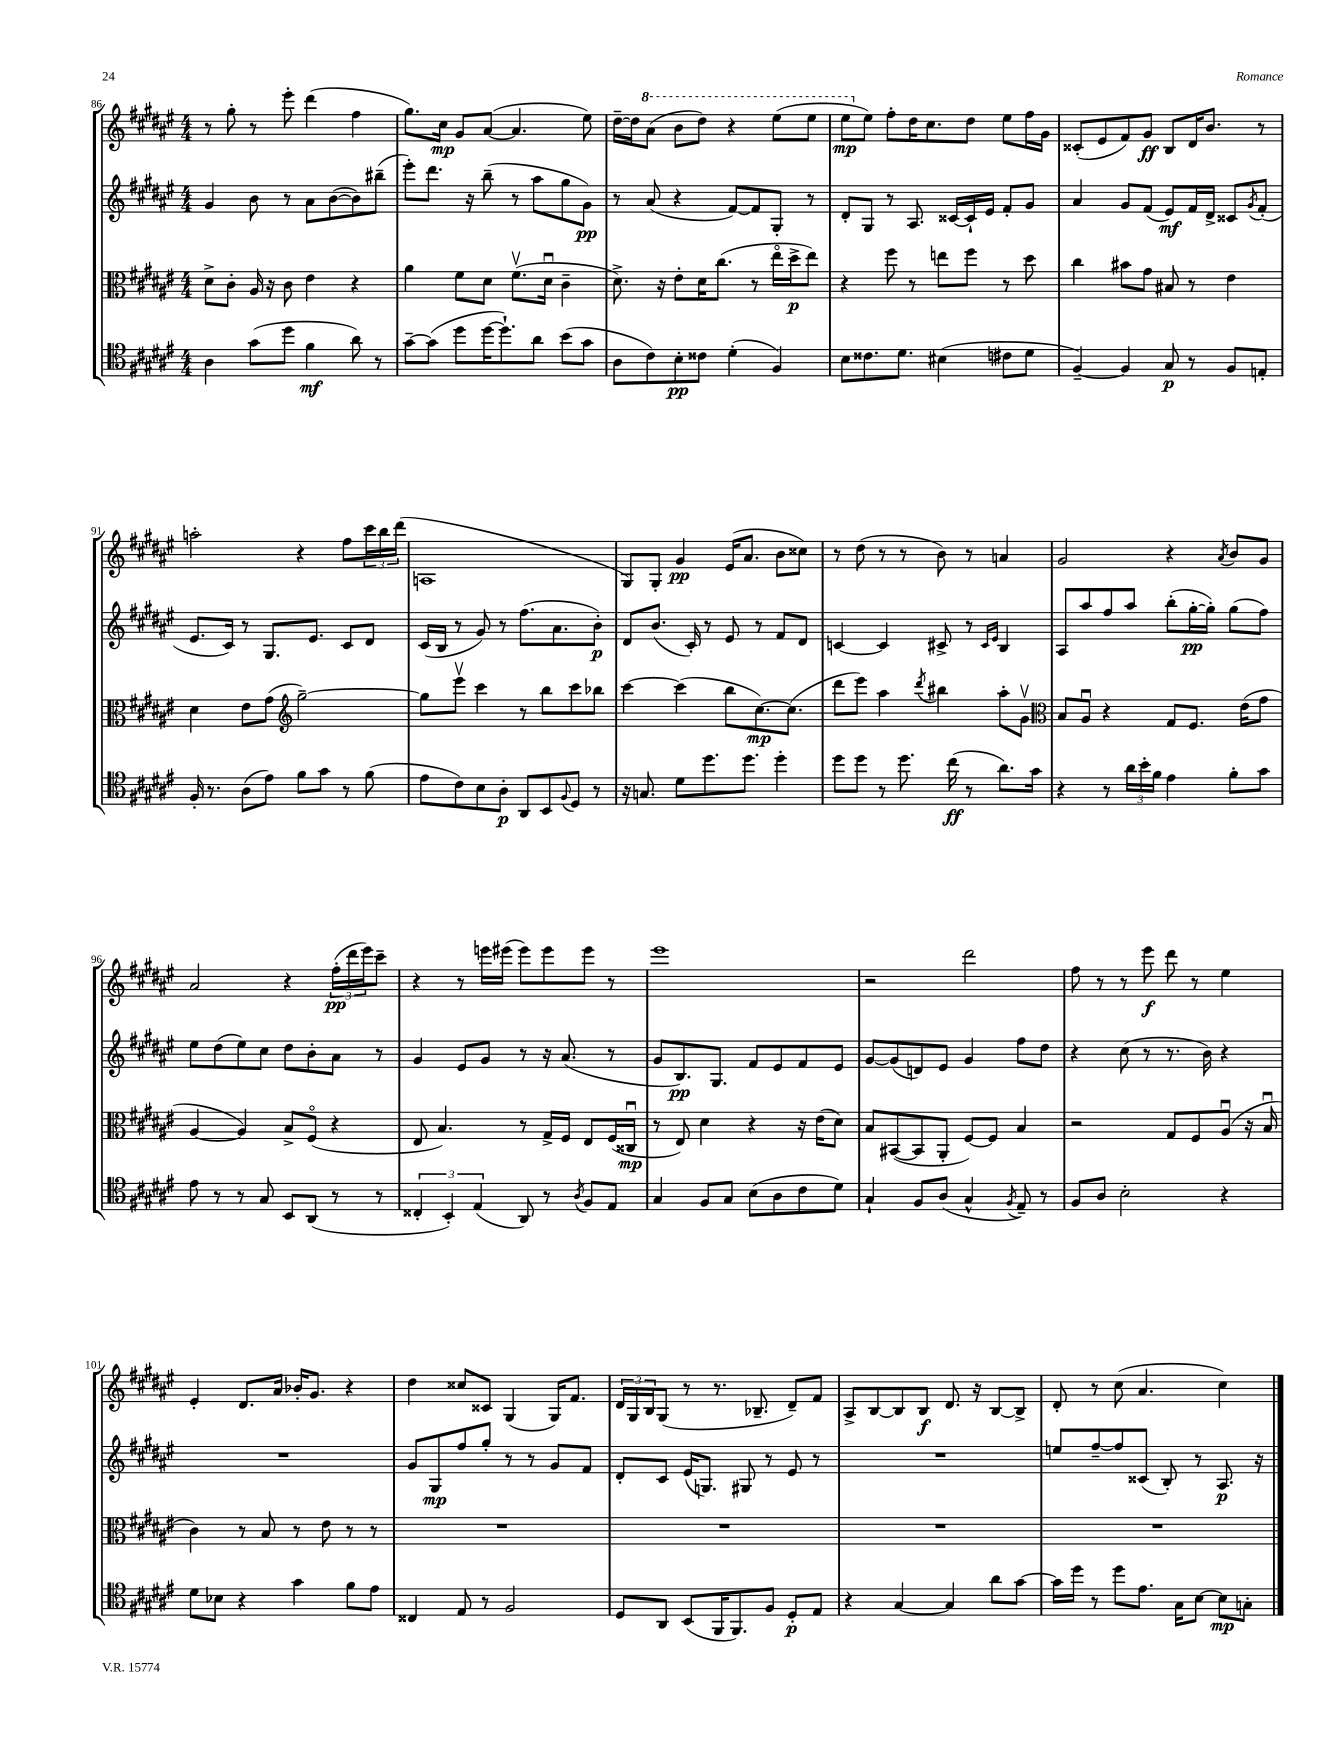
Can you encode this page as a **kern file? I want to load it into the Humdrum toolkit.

**kern	**dynam	**kern	**dynam	**kern	**dynam	**kern	**dynam
*part4	*part4	*part3	*part3	*part2	*part2	*part1	*part1
*staff4	*staff4	*staff3	*staff3	*staff2	*staff2	*staff1	*staff1
*clefC4	*	*clefC3	*	*clefG2	*	*clefG2	*
*k[f#c#g#d#a#e#]	*	*k[f#c#g#d#a#e#]	*	*k[f#c#g#d#a#e#]	*	*k[f#c#g#d#a#e#]	*
*M4/4	*	*M4/4	*	*M4/4	*	*M4/4	*
=86	=86	=86	=86	=86	=86	=86	=86
4A#\	.	8d#^\L	.	4g#/	.	8r	.
.	.	8c#'\J	.	.	.	8gg#'\	.
(8g#\L	.	16A#/	.	8b\	.	8r	.
.	.	16r	.	.	.	.	.
8dd#\J	.	8c#\	.	8r	.	8eee#'\	.
4f#\	mf	4e#\	.	8a#\L	.	(4ddd#\	.
.	.	.	.	([8b\	.	.	.
8a#\)	.	4r	.	8b\])	.	4ff#\	.
8r	.	.	.	(8bb#X~\J	.	.	.
=87	=87	=87	=87	=87	=87	=87	=87
[8g#~\L	.	4a#\	.	8eee#'\L)	.	8.gg#\L)	.
(8g#\J]	.	.	.	8.ddd#\J	.	.	.
.	.	.	.	.	.	16cc#\Jk	mp
8dd#\L	.	8f#\L	.	.	.	8g#/L	.
.	.	.	.	16r	.	.	.
[16dd#\K	.	8d#\J	.	(8bb~\	.	([8a#/J	.
8.dd#`\])	.	.	.	.	.	.	.
.	.	(8.f#v\L	.	8r	.	4.a#/]	.
8a#\J	.	.	.	8aa#\L	.	.	.
.	.	16d#u\Jk	.	.	.	.	.
(8b\L	.	4c#~\	.	8gg#\	.	.	.
8g#\J	.	.	.	8g#\J)	pp	8ee#\)	.
=88	=88	=88	=88	=88	=88	=88	=88
8A#\L	.	8.d#^\)	.	8r	.	[16dd#~\LL	.
.	.	.	.	.	.	16dd#\J]	.
*	*	*	*	*	*	*8va	*
8c#\)	.	.	.	(8a#/	.	(8aa#\J	.
.	.	16r	.	.	.	.	.
8B'\	pp	8e#'\L	.	4r	.	8bb\L	.
8c##X\J	.	16d#\K	.	.	.	8ddd#\J)	.
.	.	(8.cc#\J	.	.	.	.	.
(4d#'\	.	.	.	[8f#/L)	.	4r	.
.	.	8r	.	8f#/]	.	.	.
4F#/)	.	16ee#\LL	.	8G#'/J	.	(8eee#\L	.
.	.	16dd#^\J	p	.	.	.	.
.	.	8ee#\J)	.	8r	.	8eee#\J	.
=89	=89	=89	=89	=89	=89	=89	=89
8B\L	.	4r	.	8d#'/L	.	8eee#\L	mp
*	*	*	*	*	*	*X8va	*
8.c##X\	.	.	.	8G#/J	.	8ee#\J)	.
.	.	8ff#\	.	8r	.	8ff#'\L	.
8.d#\J	.	.	.	.	.	.	.
.	.	8r	.	8.A#/	.	16dd#\K	.
.	.	.	.	.	.	8.cc#\	.
(4B#X\	.	8een\L	.	.	.	.	.
.	.	.	.	[16c##X/LL	.	.	.
.	.	8ff#\J	.	16c##`/]	.	8dd#\J	.
.	.	.	.	16e#/JJ	.	.	.
8c#X\L	.	8r	.	8f#'/L	.	8ee#\L	.
8d#\J	.	8dd#\	.	8g#/J	.	16ff#\L	.
.	.	.	.	.	.	16g#\JJ	.
=90	=90	=90	=90	=90	=90	=90	=90
[4F#~/)	.	4cc#\	.	4a#/	.	(8c##X'/L	.
.	.	.	.	.	.	8e#/	.
4F#/]	.	8b#X\L	.	8g#/L	.	8f#/)	.
.	.	8g#\J	.	(8f#/J	.	8g#/J	ff
8G#/	p	8B#X/	.	8e#/L)	mf	8B/L	.
8r	.	8r	.	16f#/L	.	16d#/K	.
.	.	.	.	16d#^/JJ	.	8.b/J	.
8F#/L	.	4e#\	.	8c##X/L	.	.	.
.	.	.	.	8qg#/	.	.	.
8En'/J	.	.	.	(8f#'/J	.	8r	.
!!LO:LB:g=z
=91	=91	=91	=91	=91	=91	=91	=91
16F#'/	.	4d#\	.	8.e#/L	.	2aan'\	.
8.r	.	.	.	.	.	.	.
.	.	.	.	16c#/Jk)	.	.	.
(8A#\L	.	8e#\L	.	8r	.	.	.
8e#\J)	.	(8g#\J	.	8.G#/L	.	.	.
*	*	*clefG2	*	*	*	*	*
8f#\L	.	[2gg#~\)	.	.	.	4r	.
.	.	.	.	8.e#/J	.	.	.
8g#\J	.	.	.	.	.	.	.
8r	.	.	.	8c#/L	.	8ff#\L	.
(8f#\	.	.	.	8d#/J	.	24ccc#\L	.
.	.	.	.	.	.	24bb\	.
.	.	.	.	.	.	(24ddd#\JJ	.
=92	=92	=92	=92	=92	=92	=92	=92
8e#\L	.	8gg#\L]	.	(16c#/LL	.	1An	.
.	.	.	.	16B/JJ	.	.	.
8c#\)	.	8eee#v\J	.	8r	.	.	.
8B\	.	4ccc#\	.	8g#/)	.	.	.
8A#'\J	p	.	.	8r	.	.	.
8AA#/L	.	8r	.	(8.ff#\L	.	.	.
8BB/	.	8bb\L	.	.	.	.	.
.	.	.	.	8.a#\	.	.	.
8qqF#/	.	.	.	.	.	.	.
8D#/J	.	8ccc#\	.	.	.	.	.
8r	.	8bb-X\J	.	8b'\J)	p	.	.
=93	=93	=93	=93	=93	=93	=93	=93
16r	.	[4ccc#\	.	8d#/L	.	8G#/L)	.
8.Gn/	.	.	.	.	.	.	.
.	.	.	.	(8.b/J	.	8G#'/J	.
8d#\L	.	(4ccc#\]	.	.	.	4g#/	pp
.	.	.	.	16c#'/)	.	.	.
8.dd#\	.	.	.	8r	.	.	.
.	.	8bb\L	.	8e#/	.	(16e#/KL	.
8.dd#\J	.	.	.	.	.	8.a#/J	.
.	.	[8.cc#\)	mp	8r	.	.	.
4dd#'\	.	.	.	8f#/L	.	8b\L	.
.	.	(8.cc#\J]	.	.	.	.	.
.	.	.	.	8d#/J	.	8cc##X\J)	.
=94	=94	=94	=94	=94	=94	=94	=94
8dd#\L	.	8ddd#\L	.	[4cn/	.	8r	.
8dd#\J	.	8eee#\J)	.	.	.	(8dd#\	.
8r	.	4aa#\	.	4c/]	.	8r	.
8.dd#\	.	.	.	.	.	8r	.
.	.	8qddd#/	.	.	.	.	.
.	.	4bb#X\	.	8c#X^/	.	8b\)	.
(16cc#\	ff	.	.	.	.	.	.
8r	.	.	.	8r	.	8r	.
.	.	.	.	16qqc#/LL	.	.	.
.	.	.	.	16qqe#/JJ	.	.	.
8.a#\L)	.	8aa#'\L	.	4B/	.	4an/	.
.	.	8g#v\J	.	.	.	.	.
16g#\Jk	.	.	.	.	.	.	.
=95	=95	=95	=95	=95	=95	=95	=95
*	*	*clefC3	*	*	*	*	*
4r	.	8B/L	.	8A#/L	.	2g#/	.
.	.	8A#u/J	.	8aa#/	.	.	.
8r	.	4r	.	8ff#/	.	.	.
24a#\LL	.	.	.	8aa#/J	.	.	.
24b'\	.	.	.	.	.	.	.
24f#\JJ	.	.	.	.	.	.	.
4e#\	.	8G#/L	.	(8bb'\L	.	4r	.
.	.	8.F#/J	.	[16gg#'\L	pp	.	.
.	.	.	.	16gg#'\JJ])	.	.	.
.	.	.	.	.	.	8qa#/	.
8f#'\L	.	.	.	(8gg#\L	.	8b/L	.
.	.	(16e#\KL	.	.	.	.	.
8g#\J	.	8g#\J	.	8ff#\J)	.	8g#/J	.
!!LO:LB:g=z
=96	=96	=96	=96	=96	=96	=96	=96
8e#\	.	[4A#/	.	8ee#\L	.	2a#/	.
8r	.	.	.	(8dd#\	.	.	.
8r	.	4A#/])	.	8ee#\)	.	.	.
8G#/	.	.	.	8cc#\J	.	.	.
8BB/L	.	8B^/L	.	8dd#\L	.	4r	.
(8AA#/J	.	(8F#/J	.	8b'\	.	.	.
8r	.	4r	.	8a#\J	.	(24ff#'\LL	pp
.	.	.	.	.	.	24ddd#\	.
.	.	.	.	.	.	24eee#\J)	.
8r	.	.	.	8r	.	8ccc#~\J	.
=97	=97	=97	=97	=97	=97	=97	=97
6C##X'/	.	8E#/	.	4g#/	.	4r	.
.	.	4.B/)	.	.	.	.	.
6BB'/)	.	.	.	.	.	.	.
.	.	.	.	8e#/L	.	8r	.
(6E#/	.	.	.	.	.	.	.
.	.	.	.	8g#/J	.	16eeen\LL	.
.	.	.	.	.	.	(16eee#X\JJ	.
8AA#/)	.	8r	.	8r	.	8eee#\L)	.
8r	.	16G#^/LL	.	16r	.	8eee#\	.
.	.	16F#/JJ	.	(8.a#/	.	.	.
8qA#/	.	.	.	.	.	.	.
8F#/L	.	8E#/L	.	.	.	8eee#\J	.
8E#/J	.	(16F#/L	.	8r	.	8r	.
.	.	16C##Xu/JJ	mp	.	.	.	.
=98	=98	=98	=98	=98	=98	=98	=98
4G#/	.	8r	.	8g#/L	.	1eee#	.
.	.	8E#/)	.	8.B/)	pp	.	.
8F#/L	.	4d#\	.	.	.	.	.
.	.	.	.	8.G#/J	.	.	.
8G#/J	.	.	.	.	.	.	.
(8B\L	.	4r	.	8f#/L	.	.	.
8A#\	.	.	.	8e#/	.	.	.
8c#\	.	16r	.	8f#/	.	.	.
.	.	(16e#\KL	.	.	.	.	.
8d#\J)	.	8d#\J)	.	8e#/J	.	.	.
=99	=99	=99	=99	=99	=99	=99	=99
4G#`/	.	8B/L	.	[8g#/L	.	2r	.
.	.	([8BB#X/	.	(8g#/]	.	.	.
8F#/L	.	8BB#/]	.	8dn/)	.	.	.
(8A#/J	.	8AA#'/J	.	8e#/J	.	.	.
4G#^^/	.	[8F#/L)	.	4g#/	.	2ddd#\	.
.	.	8F#/J]	.	.	.	.	.
8qF#/	.	.	.	.	.	.	.
8E#~/)	.	4B/	.	8ff#\L	.	.	.
8r	.	.	.	8dd#\J	.	.	.
=100	=100	=100	=100	=100	=100	=100	=100
8F#/L	.	2r	.	4r	.	8ff#\	.
8A#/J	.	.	.	.	.	8r	.
2B'\	.	.	.	(8cc#\	.	8r	.
.	.	.	.	8r	.	8eee#\	f
.	.	8G#/L	.	8.r	.	8ddd#\	.
.	.	8F#/	.	.	.	8r	.
.	.	.	.	16b\)	.	.	.
4r	.	(8A#u/J	.	4r	.	4ee#\	.
.	.	16r	.	.	.	.	.
.	.	16Bu/	.	.	.	.	.
!!LO:LB:g=z
=101	=101	=101	=101	=101	=101	=101	=101
8d#\L	.	4c#\)	.	1r	.	4e#'/	.
8B-X\J	.	.	.	.	.	.	.
4r	.	8r	.	.	.	8.d#/L	.
.	.	8B/	.	.	.	.	.
.	.	.	.	.	.	16a#/Jk	.
4g#\	.	8r	.	.	.	16b-X'/KL	.
.	.	.	.	.	.	8.g#/J	.
.	.	8e#\	.	.	.	.	.
8f#\L	.	8r	.	.	.	4r	.
8e#\J	.	8r	.	.	.	.	.
=102	=102	=102	=102	=102	=102	=102	=102
4C##X/	.	1r	.	8g#/L	.	4dd#\	.
.	.	.	.	8G#/	mp	.	.
8E#/	.	.	.	8ff#/	.	8cc##X/L	.
8r	.	.	.	8gg#'/J	.	8c##X/J	.
2F#/	.	.	.	8r	.	(4G#/	.
.	.	.	.	8r	.	.	.
.	.	.	.	8g#/L	.	16G#/KL)	.
.	.	.	.	.	.	8.f#/J	.
.	.	.	.	8f#/J	.	.	.
=103	=103	=103	=103	=103	=103	=103	=103
8D#/L	.	1r	.	8d#'/L	.	24d#/LL	.
.	.	.	.	.	.	24G#/	.
.	.	.	.	.	.	24B/J	.
8AA#/J	.	.	.	8c#/J	.	(8G#/J	.
(8BB/L	.	.	.	(16e#/KL	.	8r	.
.	.	.	.	8.Gn/J)	.	.	.
16FF#/K	.	.	.	.	.	8.r	.
8.FF#/)	.	.	.	.	.	.	.
.	.	.	.	8G#X/	.	.	.
.	.	.	.	.	.	8.B-X~/	.
8F#/J	.	.	.	8r	.	.	.
8D#'/L	p	.	.	8e#/	.	8d#~/L)	.
8E#/J	.	.	.	8r	.	8f#/J	.
=104	=104	=104	=104	=104	=104	=104	=104
4r	.	1r	.	1r	.	8A#^/L	.
.	.	.	.	.	.	[8B/	.
[4G#/	.	.	.	.	.	8B/]	.
.	.	.	.	.	.	8B/J	f
4G#/]	.	.	.	.	.	8.d#/	.
.	.	.	.	.	.	16r	.
8a#\L	.	.	.	.	.	[8B/L	.
[8g#\J	.	.	.	.	.	8B^/J]	.
=105	=105	=105	=105	=105	=105	=105	=105
16g#\LL]	.	1r	.	8een/L	.	8d#'/	.
16dd#\JJ	.	.	.	.	.	.	.
8r	.	.	.	[8ff#~/	.	8r	.
8dd#\L	.	.	.	8ff#/]	.	(8cc#\	.
8.e#\J	.	.	.	(8c##X/J	.	4.a#/	.
.	.	.	.	8B'/)	.	.	.
16G#\KL	.	.	.	.	.	.	.
[8B\J	.	.	.	8r	.	.	.
8B\L]	mp	.	.	8.A#/	p	4cc#\)	.
8Gn'\J	.	.	.	.	.	.	.
.	.	.	.	16r	.	.	.
==	==	==	==	==	==	==	==
*-	*-	*-	*-	*-	*-	*-	*-
